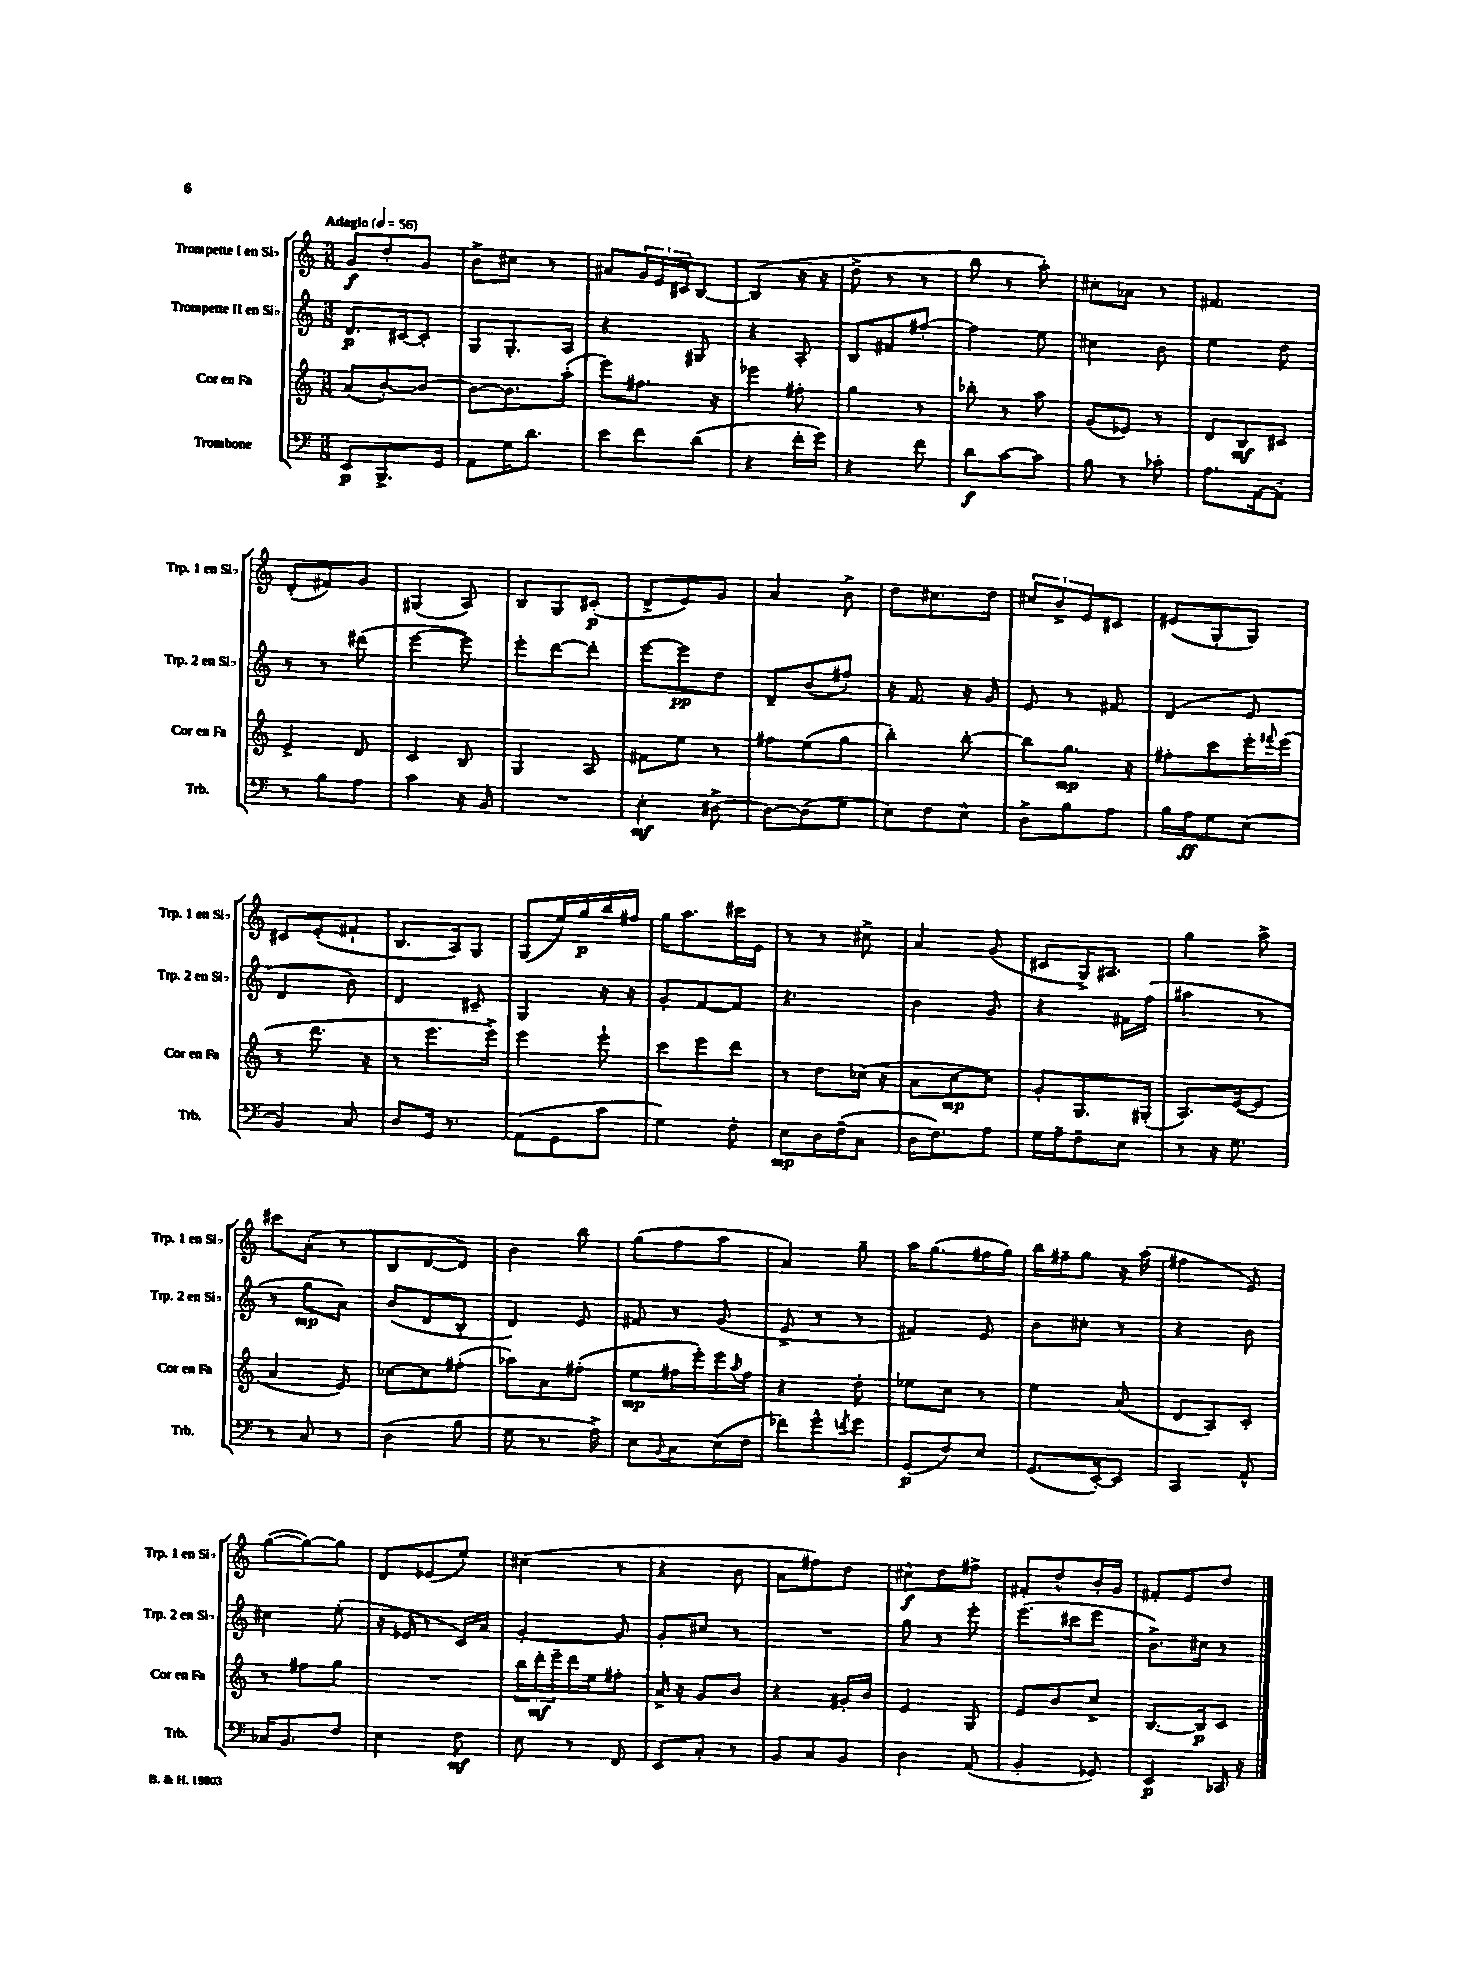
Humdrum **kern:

**kern	**dynam	**kern	**dynam	**kern	**dynam	**kern	**dynam
*part4	*part4	*part3	*part3	*part2	*part2	*part1	*part1
*staff4	*staff4	*staff3	*staff3	*staff2	*staff2	*staff1	*staff1
*I"Trombone	*	*I"Cor en Fa	*	*I"Trompette II en Si♭	*	*I"Trompette I en Si♭	*
*I'Trb.	*	*I'Cor en Fa	*	*I'Trp. 2 en Si♭	*	*I'Trp. 1 en Si♭	*
*clefF4	*	*clefG2	*	*clefG2	*	*clefG2	*
*k[]	*	*k[]	*	*k[]	*	*k[]	*
*M3/8	*	*M3/8	*	*M3/8	*	*M3/8	*
*MM56	*	*MM56	*	*MM56	*	*MM56	*
=1	=1	=1	=1	=1	=1	=1	=1
!	!	!	!	!	!	!LO:TX:a:B:t=Adagio	!
8EE/L	p	(8a/L	.	8.d/L	p	8g/L	f
8.BBB^/	.	[8b'/)	.	.	.	8dd'/	.
.	.	.	.	[16c#X/k	.	.	.
.	.	8b/J_	.	8c#'/J]	.	8g/J	.
16GG/Jk	.	.	.	.	.	.	.
=2	=2	=2	=2	=2	=2	=2	=2
8AA\L	.	8b\L_	.	8G/L	.	8b^\L	.
16G\K	.	8.b\]	.	8.G'/	.	8cc#X\J	.
8.d\J	.	.	.	.	.	.	.
.	.	.	.	.	.	8r	.
.	.	(16aa'\Jk	.	16A/Jk	.	.	.
=3	=3	=3	=3	=3	=3	=3	=3
8e\L	.	8eee\L)	.	4r	.	8a#X/L	.
8f\	.	8.ff#X\J	.	.	.	24g/L	.
.	.	.	.	.	.	24e/	.
.	.	.	.	.	.	24c#X/J	.
(8d\J	.	.	.	8G#X/	.	[8B/J	.
.	.	16r	.	.	.	.	.
=4	=4	=4	=4	=4	=4	=4	=4
4r	.	4eee-X\	.	4r	.	(4B/]	.
16f'\LL	.	8ff#X'\	.	8A'/	.	16r	.
16g\JJ)	.	.	.	.	.	16r	.
=5	=5	=5	=5	=5	=5	=5	=5
4r	.	4gg\	.	8B/L	.	8dd^\	.
.	.	.	.	8f#X/	.	8r	.
8f\	.	8r	.	[8ff#X'/J	.	8r	.
=6	=6	=6	=6	=6	=6	=6	=6
8d\L	f	8bb-X'\	.	4ff#\]	.	8bb\	.
[8c\	.	8r	.	.	.	8r	.
8c\J]	.	8aa\	.	8ee\	.	8aa'\)	.
=7	=7	=7	=7	=7	=7	=7	=7
8B\	.	(8g/L	.	4cc#X\	.	8cc#X'\L	.
8r	.	8e-X/J)	.	.	.	8a-X\J	.
8c-X'\	.	8r	.	8b\	.	8r	.
=8	=8	=8	=8	=8	=8	=8	=8
8.A\L	.	8d/L	.	4ee\	.	4.f#X/	.
.	.	8B/	mf	.	.	.	.
[16AA\k	.	.	.	.	.	.	.
8AA~\J]	.	8c#X/J	.	8dd\	.	.	.
!!LO:LB:g=z
=9	=9	=9	=9	=9	=9	=9	=9
8r	.	4e^/	.	8r	.	(8d'/L	.
8B\L	.	.	.	8r	.	8f#X/)	.
8A\J	.	8d/	.	(8ddd#X\	.	8g/J	.
=10	=10	=10	=10	=10	=10	=10	=10
4c\	.	4c/	.	[4eee\	.	(4G#X/	.
16r	.	8B/	.	8eee\])	.	8A/)	.
16BB/	.	.	.	.	.	.	.
=11	=11	=11	=11	=11	=11	=11	=11
4.r	.	4G/	.	8eee'\L	.	8B/L	.
.	.	.	.	[8ddd\	.	8G/	.
.	.	8A/	.	8ddd'\J]	.	(8c#X'/J	p
=12	=12	=12	=12	=12	=12	=12	=12
4E'\	mf	8f#X\L	.	[8eee\L	.	8d^/L	.
.	.	8ee\J	.	8eee\]	pp	8e/)	.
[8D#X^\	.	8r	.	8dd\J	.	8g/J	.
=13	=13	=13	=13	=13	=13	=13	=13
8D#\L_	.	8ff#X\L	.	8d~/L	.	4a/	.
(8D#\]	.	(8ee\	.	(8b/	.	.	.
8G\J	.	8gg\J	.	8ff#X'/J)	.	8b^\	.
=14	=14	=14	=14	=14	=14	=14	=14
8E\L)	.	4bb'\)	.	16r	.	8dd\L	.
.	.	.	.	8.f/	.	.	.
8F\	.	.	.	.	.	8.cc#X\	.
8E^^\J	.	[8bb'\	.	16r	.	.	.
.	.	.	.	16g/	.	16dd\Jk	.
=15	=15	=15	=15	=15	=15	=15	=15
8D^\L	.	8bb\L]	.	8e/	.	12cc#X/L	.
.	.	.	.	.	.	12b^/	.
8B\	.	8.gg\J	mp	8r	.	.	.
.	.	.	.	.	.	12e/	.
8A\J	.	.	.	8f#X/	.	8c#X/J	.
.	.	16r	.	.	.	.	.
=16	=16	=16	=16	=16	=16	=16	=16
16B\LL	.	8ff#X'\L	.	(4d/	.	(8e#X/L	.
16A\J	ff	.	.	.	.	.	.
8G\	.	8ccc\	.	.	.	8G'/	.
(8E\J	.	16eee'\L	.	8e/	.	8G/J)	.
.	.	8qqfff#X/	.	.	.	.	.
.	.	(16eee\JJ	.	.	.	.	.
!!LO:LB:g=z
=17	=17	=17	=17	=17	=17	=17	=17
4BB/)	.	8r	.	4d/	.	8c#X/L	.
.	.	8.ddd\	.	.	.	(8e'/	.
8C/	.	.	.	8b\)	.	8f#X`/J	.
.	.	16r	.	.	.	.	.
=18	=18	=18	=18	=18	=18	=18	=18
8D/L	.	8r	.	4d/	.	8.B/L	.
16GG/Jk	.	8.eee\L	.	.	.	.	.
8.r	.	.	.	.	.	16A/k)	.
.	.	.	.	8c#X~/	.	8G/J	.
.	.	16eee^\Jk)	.	.	.	.	.
=19	=19	=19	=19	=19	=19	=19	=19
(8AA\L	.	4eee\	.	4G/	.	(8G/L	.
8GG\	.	.	.	.	.	16ee/L)	.
.	.	.	.	.	.	16gg/	p
8c\J	.	8eee`\	.	16r	.	16bb/	.
.	.	.	.	16r	.	16ff#X/JJ	.
=20	=20	=20	=20	=20	=20	=20	=20
4G\)	.	8ccc\L	.	8g'/L	.	16gg\KL	.
.	.	.	.	.	.	8.aa\	.
.	.	8eee\	.	[8f/	.	.	.
8F'\	.	8ddd\J	.	8f/J]	.	16ccc#X\L	.
.	.	.	.	.	.	16e\JJ	.
=21	=21	=21	=21	=21	=21	=21	=21
8E\L	mp	8r	.	4.r	.	8r	.
16D\L	.	8dd\L	.	.	.	8r	.
(16F~\J	.	.	.	.	.	.	.
8C\J	.	(16cc-X\Jk	.	.	.	8cc#X^\	.
.	.	16r	.	.	.	.	.
=22	=22	=22	=22	=22	=22	=22	=22
16D\KL	.	8a\L	.	4b\	.	4a/	.
8.F\)	.	.	.	.	.	.	.
.	.	[8cc\	mp	.	.	.	.
8A\J	.	8cc\J])	.	8g/	.	(8g/	.
=23	=23	=23	=23	=23	=23	=23	=23
16G\LL	.	8g'/L	.	4r	.	8c#X/L	.
16A~\J	.	.	.	.	.	.	.
8F~\	.	8.G/	.	.	.	16G^/K)	.
.	.	.	.	.	.	8.A#X/J	.
8E\J	.	.	.	16f#X\LL	.	.	.
.	.	(16G#X'/Jk	.	(16ff\JJ	.	.	.
=24	=24	=24	=24	=24	=24	=24	=24
8r	.	8.A/L)	.	4aa#X\	.	4gg\	.
16r	.	.	.	.	.	.	.
8.G\	.	([16e/k	.	.	.	.	.
.	.	8e/J]	.	8r	.	8aa^\	.
!!LO:LB:g=z
=25	=25	=25	=25	=25	=25	=25	=25
8r	.	4a/	.	8r	.	8ccc#X\L	.
8C/	.	.	.	8gg\L	mp	(8a'\J	.
8r	.	8e/)	.	8a\J)	.	8r	.
=26	=26	=26	=26	=26	=26	=26	=26
(4D\	.	[8cc-X\L	.	(8b/L	.	8B/L	.
.	.	8cc-\]	.	8d/	.	[8d/	.
8B\	.	(8ff#X'\J	.	8B'/J	.	8d/J])	.
=27	=27	=27	=27	=27	=27	=27	=27
8G\	.	8aa-X\L)	.	4d/)	.	4b\	.
8.r	.	8a\	.	.	.	.	.
.	.	(8ff#X'\J	.	8e/	.	8bb\	.
16A^\)	.	.	.	.	.	.	.
=28	=28	=28	=28	=28	=28	=28	=28
8E\L	.	8ee\L	mp	8f#X/	.	(8gg\L	.
8qqBB/	.	.	.	.	.	.	.
8C\	.	16ff#X\L	.	8r	.	8ff\	.
.	.	16eee'\)	.	.	.	.	.
(16E\L	.	16eee\	.	(8g/	.	8aa\J	.
.	.	8qaa/	.	.	.	.	.
16F\JJ	.	16ff#\JJ	.	.	.	.	.
=29	=29	=29	=29	=29	=29	=29	=29
8f-X\L)	.	4r	.	8e^/	.	4a/)	.
8g^^\	.	.	.	8r	.	.	.
8qfn/	.	.	.	.	.	.	.
8g\J	.	8dd'\	.	8r	.	8gg~\	.
=30	=30	=30	=30	=30	=30	=30	=30
(8GG/L	p	8ee-X\L	.	4f#X/)	.	16aa\KL	.
.	.	.	.	.	.	(8.gg\	.
8F/)	.	8cc\J	.	.	.	.	.
8E/J	.	8r	.	8e/	.	16ff#X\L	.
.	.	.	.	.	.	16gg\JJ)	.
=31	=31	=31	=31	=31	=31	=31	=31
(8.GG/L	.	4ee\	.	8b\L	.	16bb\LL	.
.	.	.	.	.	.	16ff#X~\J	.
.	.	.	.	8cc#X'\J	.	8gg\J	.
[16EE'/k)	.	.	.	.	.	.	.
8EE/J]	.	(8a/	.	8r	.	16r	.
.	.	.	.	.	.	(16aa\	.
=32	=32	=32	=32	=32	=32	=32	=32
4CC/	.	8d/L	.	4r	.	4ff#X\	.
.	.	8A/)	.	.	.	.	.
8AA^^/	.	8c'/J	.	8b\	.	8e/)	.
!!LO:LB:g=z
=33	=33	=33	=33	=33	=33	=33	=33
16C-X/KL	.	8r	.	4cc#X\	.	([8gg\L	.
8.BB/	.	.	.	.	.	.	.
.	.	8ff#X\L	.	.	.	8gg\_)	.
8F/J	.	8gg\J	.	(8ee'\	.	8gg\J]	.
=34	=34	=34	=34	=34	=34	=34	=34
4E\	.	4.r	.	16r	.	8d/L	.
.	.	.	.	16e-X/	.	.	.
.	.	.	.	8r	.	(8e-X/	.
8F\	mf	.	.	16c/LL)	.	8ee'/J)	.
.	.	.	.	16a/JJ	.	.	.
=35	=35	=35	=35	=35	=35	=35	=35
8E\	.	24bb\LL	.	[4g'/	.	(4cc#X\	.
.	.	24ddd'\	mf	.	.	.	.
.	.	24eee~\	.	.	.	.	.
8r	.	16ddd\	.	.	.	.	.
.	.	16ee\J	.	.	.	.	.
8FF/	.	8ff#X'\J	.	8g/]	.	8r	.
=36	=36	=36	=36	=36	=36	=36	=36
8EE/L	.	16a^/	.	8g'/L	.	4r	.
.	.	16r	.	.	.	.	.
8C'/J	.	8g/L	.	8cc#X/J	.	.	.
8r	.	8b/J	.	8r	.	8b\	.
=37	=37	=37	=37	=37	=37	=37	=37
8BB/L	.	4r	.	4.r	.	8a\L	.
8C/	.	.	.	.	.	8ff#X\)	.
8BB/J	.	16g#X'/LL	.	.	.	8dd\J	.
.	.	16b/JJ	.	.	.	.	.
=38	=38	=38	=38	=38	=38	=38	=38
4D\	.	4e/	.	8gg\	.	8cc#X^^\L	f
.	.	.	.	8r	.	8dd\	.
(8AA/	.	8G/	.	8eee'\	.	8ff#X^\J	.
=39	=39	=39	=39	=39	=39	=39	=39
4BB'/	.	8e/L	.	(8.eee\L	.	8f#X'/L	.
.	.	8b/	.	.	.	8dd^^/	.
.	.	.	.	16ccc#X\k	.	.	.
8GG-X/)	.	8cc^/J	.	8eee\J	.	16b'/L	.
.	.	.	.	.	.	16g/JJ	.
=40	=40	=40	=40	=40	=40	=40	=40
4EE/	p	[8.B/L	.	8.b^\L)	.	8f#X'/L	.
.	.	.	.	.	.	8e/	.
.	.	16B/k]	p	16cc#X\Jk	.	.	.
16CC-X/	.	8c/J	.	8r	.	8dd/J	.
16r	.	.	.	.	.	.	.
==	==	==	==	==	==	==	==
*-	*-	*-	*-	*-	*-	*-	*-
